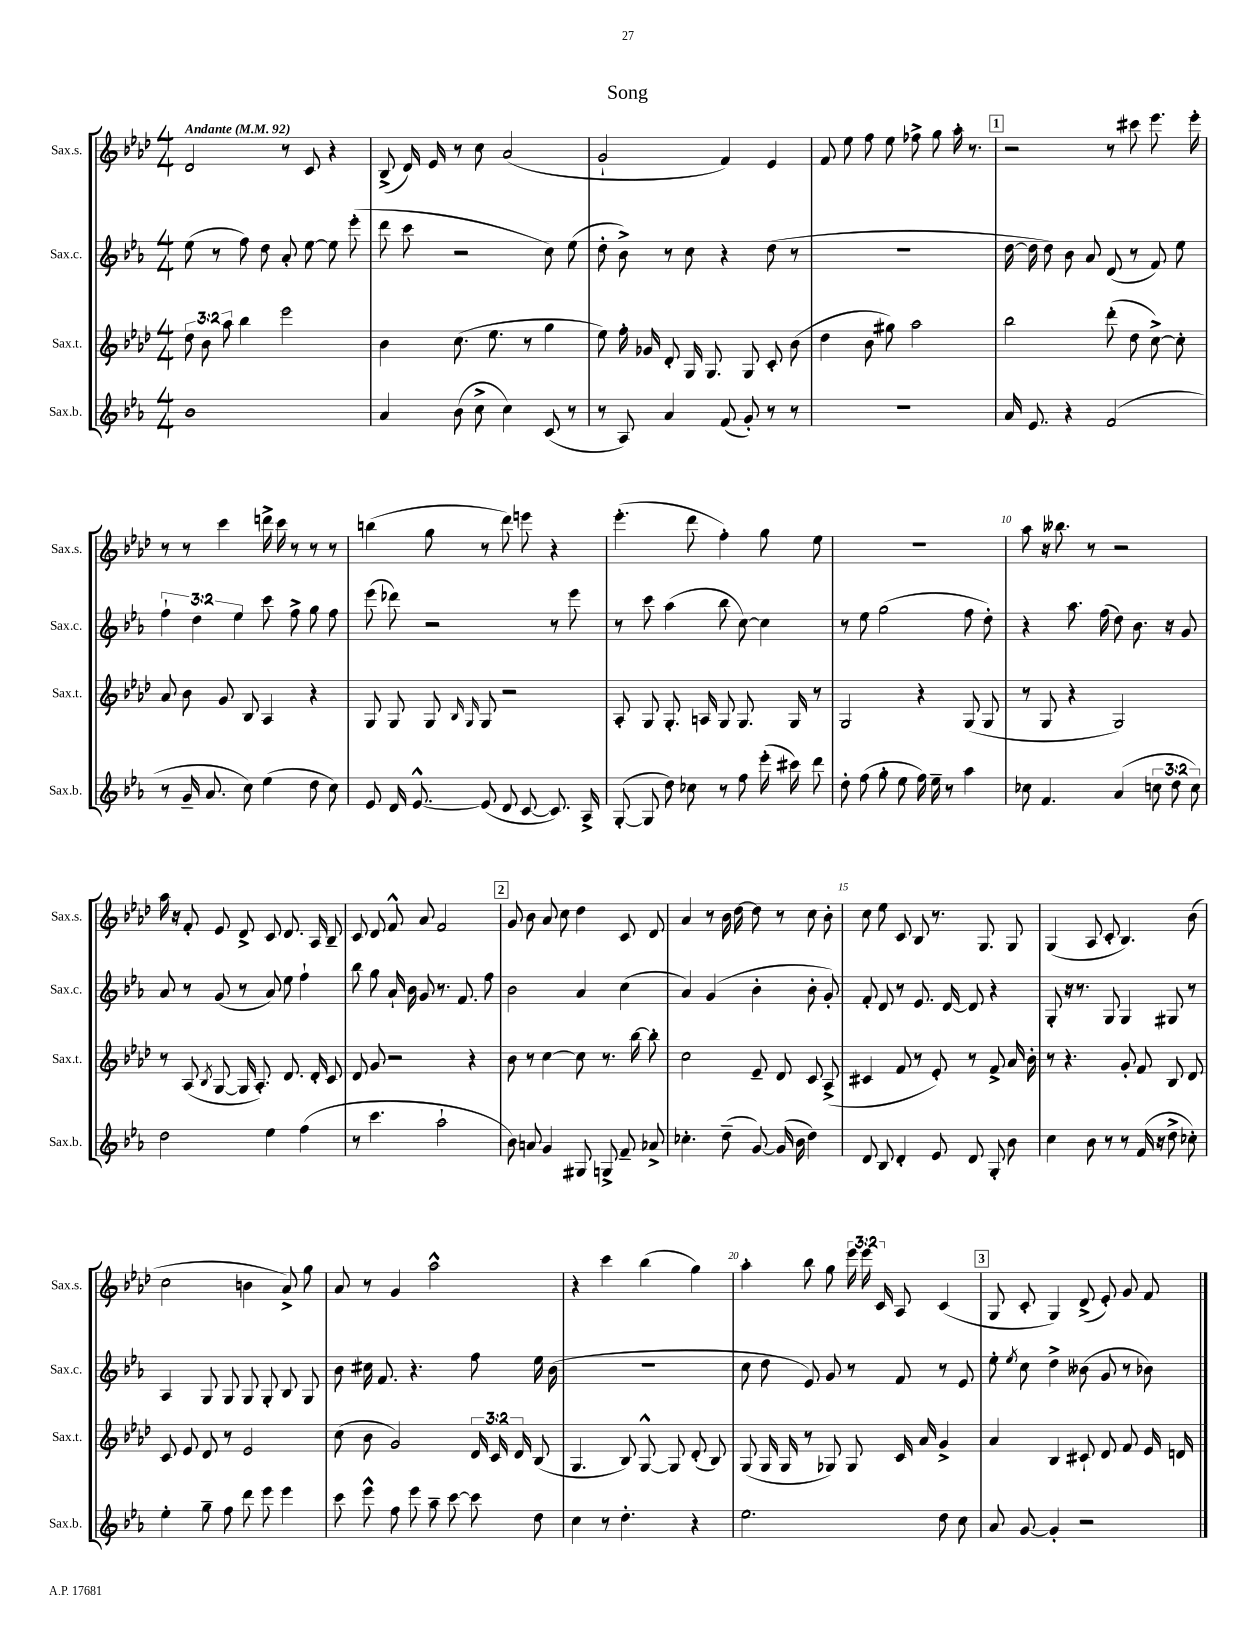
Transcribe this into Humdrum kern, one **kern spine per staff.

**kern	**kern	**kern	**kern
*staff4	*staff3	*staff2	*staff1
*clefG2	*clefG2	*clefG2	*clefG2
*k[b-e-a-]	*k[b-e-a-d-]	*k[b-e-a-]	*k[b-e-a-d-]
*M4/4	*M4/4	*M4/4	*M4/4
*MM92	*MM92	*MM92	*MM92
1b-	12dd-	(8ee-	2d-
.	12b-	.	.
.	.	8r	.
.	12aa-	.	.
.	4bb-	8ff)	.
.	.	8dd	.
.	2eee-	8a-'	8r
.	.	[8ee-	8c
.	.	8ee-]	4r
.	.	(8eee-'	.
=	=	=	=
4a-	4b-	8ddd	(8B-^
.	.	8ccc	16d-)
.	.	.	16e-
(8b-	(8.cc	2r	8r
8cc^	.	.	8cc
.	8.ee-	.	.
4cc)	.	.	(2a-
.	8r	.	.
(8c	4gg	8cc)	.
8r	.	(8ee-	.
=	=	=	=
8r	8ee-)	8dd'	2g`
8A-)	16ff'	8b-^)	.
.	16g-	.	.
4a-	8d-'	8r	.
.	16G	8cc	.
.	8.G	.	.
(8f	.	4r	4f)
8g')	8G	.	.
8r	8c'	(8dd	4e-
8r	(8b-	8r	.
=	=	=	=
1r	4dd-	1r	8f
.	.	.	8ee-
.	8b-	.	8ff
.	8gg#)	.	8ee-
.	2aa-	.	8ff-^
.	.	.	8gg
.	.	.	16aa-'
.	.	.	8.r
=	=	=	=
16a-	2bb-	[16dd	2r
8.e-	.	16dd]	.
.	.	8dd)	.
4r	.	8b-	.
.	.	8a-	.
(2f	(8ddd-'	(8d	8r
.	8dd-	8r	8ccc#
.	[8cc^)	8f)	8.eee-
.	8cc']	8ee-	.
.	.	.	16eee-'
=	=	=	=
8r	8a-	6ff`	8r
16g~	8b-	.	8r
.	.	6dd	.
8.a-	.	.	.
.	8g	.	4ccc
.	.	6ee-	.
8cc)	8B-	.	.
(4ee-	4A-	8ccc	16ddd^
.	.	.	16ccc
.	.	8ff^	8r
8dd	4r	8gg	8r
8cc)	.	8ff	8r
=	=	=	=
8e-	8G	(8eee-	(4bb
16d	8G	8ddd-)	.
[8.e-^^	.	.	.
.	8G	2r	8gg
.	16qqB-	.	.
.	16qqG	.	.
(8e-]	8G	.	8r
8d	2r	.	8ddd-)
[8c	.	.	8eee
8.c])	.	8r	4r
.	.	8eee-	.
16A-^	.	.	.
=	=	=	=
([8G'	8A-'	8r	(4.eee-'
8G]	8G	8ccc	.
8dd)	8.G'	(4aa-	.
8cc-	.	.	8ddd-
.	16A	.	.
8r	8G	8bb-	4ff')
8ff	8.G	[8cc)	.
(16eee-'	.	4cc]	8gg
16ccc#)	16G	.	.
8ddd	8r	.	8ee-
=	=	=	=
8dd'	2G	8r	1r
(8ff	.	8ee-	.
8gg'	.	(2gg	.
8ee-	.	.	.
16ff)	4r	.	.
16ee-~	.	.	.
8r	.	.	.
4aa-	(8G	8ff	.
.	8G	8dd')	.
=	=	=	=
8cc-	8r	4r	8aa-
4.f	8G	.	16r
.	.	.	8.bb--
.	4r	8.aa-	.
.	.	.	8r
.	.	(16ff	.
(4a-	2G)	8dd)	2r
.	.	8.b-	.
12cc	.	.	.
.	.	16r	.
12dd	.	.	.
.	.	8g	.
12cc)	.	.	.
=	=	=	=
2dd	8r	8a-	16aa-
.	.	.	16r
.	(8A-	8r	8f'
.	8qB-	.	.
.	[8G	(8g	8e-
.	16G]	8r	8d-^
.	8.A-')	.	.
4ee-	.	8a-)	8c
.	8.d-	8ee-	8.d-
(4ff	.	4ff`	.
.	16d-'	.	16A-
.	8c	.	8B-~
=	=	=	=
8r	8d-	8bb-	8c
4.ccc	8g	8gg	8d-
.	2r	16a-`	8f^^
.	.	16b-	.
.	.	8g	8a-
2aa-`	.	8.r	2f
.	.	8.f	.
.	4r	.	.
.	.	8ff	.
=	=	=	=
8b-)	8b-	2b-	8g
8a	8r	.	8b-
4g	[4cc	.	8a-
.	.	.	8cc
8G#	8cc]	4a-	4dd-
8G^	8.r	.	.
8f~	.	(4cc	8c
.	[16bb-	.	.
8a-^	8bb-']	.	8d-
=	=	=	=
4.cc-'	2cc	4a-)	4a-
.	.	(4g	8r
(8dd~	.	.	16b-
.	.	.	[16dd-
[8g)	8e-~	4b-'	8dd-]
(16g]	8d-	.	8r
16b-	.	.	.
4dd)	8c	8b-'	8cc
.	(8A-^	8g')	8b-'
=	=	=	=
8d	4c#	8f'	8cc
8B-	.	8d	8ee-
4d'	8f	8r	8c
.	8r	8.e-	8B-
8e-	8e-')	.	8.r
.	.	[16d	.
8d	8r	8d]	.
.	.	.	8.G
8G'	8f^	4r	.
8b-	16a-	.	8G
.	16b-'	.	.
=	=	=	=
4cc	8r	8G'	(4G
.	4.r	16r	.
.	.	8.r	.
8b-	.	.	8A-
8r	.	8G	8c'
8r	8g'	4G	4.B-)
(16f	8f	.	.
16r	.	.	.
8dd^	8B-	8G#	.
8cc-')	8d-	8r	(8b-
=	=	=	=
4ee-'	8c	4A-	2cc
.	8e-	.	.
8gg~	8d-	8G	.
8ff	8r	8G	.
8ddd	2e-	8G	4b
8eee-	.	8G'	.
4eee-	.	8B-	8a-^)
.	.	8G	8gg
=	=	=	=
8ccc	(8cc	8b-	8a-
8eee-^^	8b-	16cc#	8r
.	.	8.f	.
8ff	2g)	.	4g
8eee-	.	4.r	.
8aa-~	.	.	2aa-^^
[8ccc	.	.	.
8ccc]	24d-	8ff	.
.	24c	.	.
.	24d-	.	.
8dd	(8B-	16ee-	.
.	.	(16b-	.
=	=	=	=
4cc	4.G	1r	4r
8r	.	.	4ccc
4.dd'	8B-)	.	.
.	[8G^^	.	(4bb-
.	8G]	.	.
4r	(8d-'	.	4gg)
.	8B-)	.	.
=	=	=	=
2.ee-	(8G	8cc	4aa-'
.	16G	8dd	.
.	16G	.	.
.	8r	8e-)	8bb-
.	8G-)	8g	8gg
.	8G-	8r	24eee-
.	.	.	24eee-
.	.	.	24c
.	16c	8f	8A-
.	16a-	.	.
8dd	4g^	8r	(4c
8cc	.	8e-	.
=	=	=	=
8a-	4a-	8ee-'	8G
.	.	8qee-	.
[8g	.	8cc	8c'
4g']	4B-	4dd^	4G)
2r	8c#`	(8b--	(8d-^
.	8d-	8g	8e-')
.	8f	8r	8g
.	16e-	8b-)	8f
.	16d	.	.
==	==	==	==
*-	*-	*-	*-
